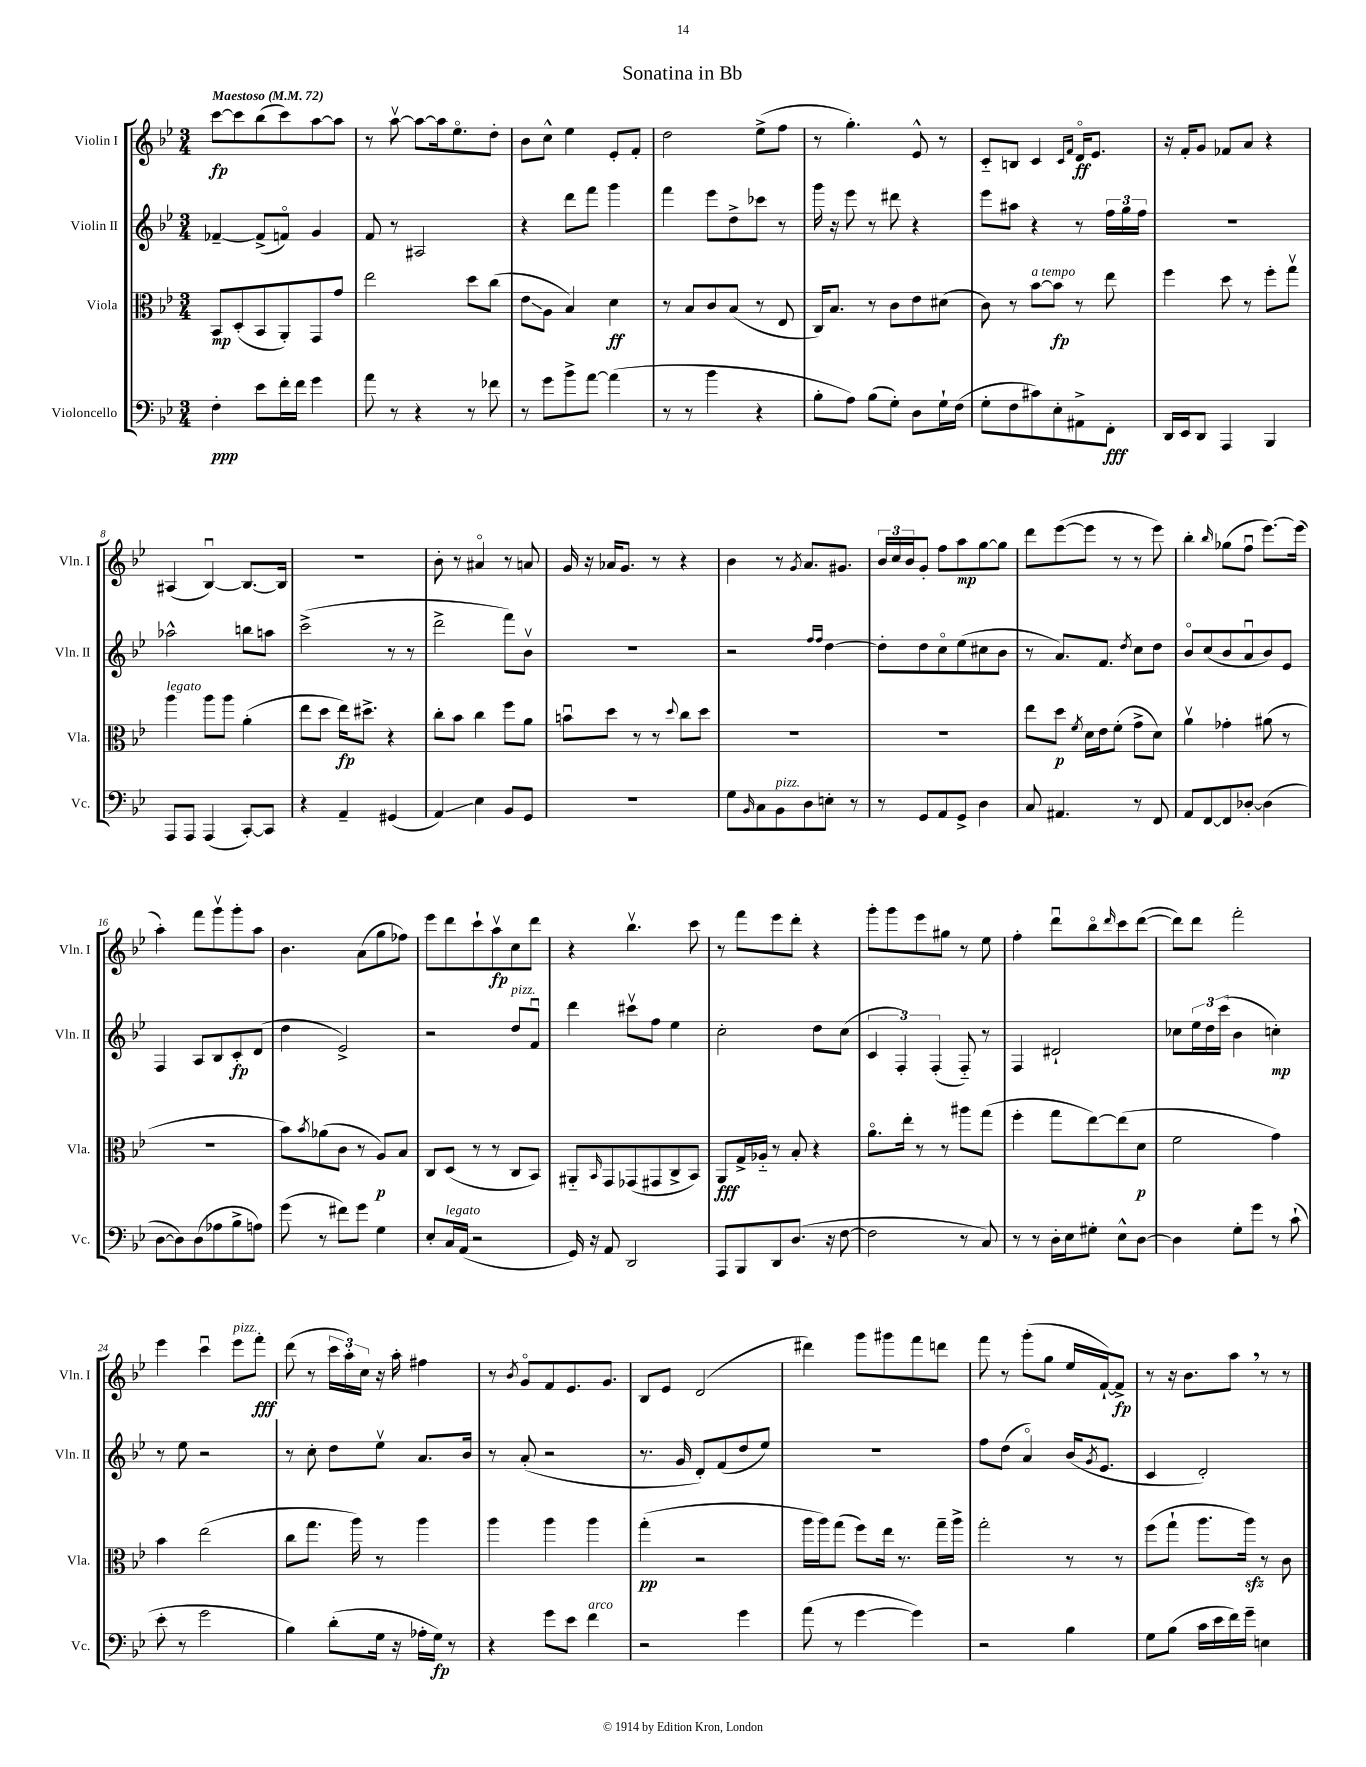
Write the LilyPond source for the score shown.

\header { title = "Sonatina in Bb" }
<<
\new StaffGroup <<
\new Staff = "s0" \with { instrumentName = "Violin I" shortInstrumentName = "Vln. I" } {
    \clef treble \key bes \major \numericTimeSignature \time 3/4 \tempo "Maestoso" 4 = 72
    c'''8~\fp c'''8 bes''8( c'''8) a''8~ a''8 |
    r8 a''8~\upbow a''8~ a''16 ees''8.\flageolet d''8-. |
    bes'8 c''8-^ ees''4 ees'8-. f'8-. |
    d''2 ees''8->( f''8 |
    r8 g''4.-.) ees'8-^ r8 |
    c'8-_ b8 c'4 \grace { c'16 f'16 } d'16\flageolet\ff ees'8. |
    r16 f'16-. g'8 fes'8 a'8 r4 |
    ais4( bes4~\downbow) bes8.~ bes16 |
    R2. |
    bes'8-. r8 ais'4\flageolet r8 a'8 |
    g'16 r16 aes'16 g'8. r8 r4 |
    bes'4 r8 \acciaccatura { g'8 } a'8. gis'8. |
    \tuplet 3/2 { bes'16 c''16 bes'16 } g'8-. f''8 a''8\mp g''8~ g''8 |
    d'''8 ees'''8~( ees'''8 r8 r8 ees'''8) |
    bes''4-. \grace { bes''16 } ges''8( f''8\downbow ees'''8.~) ees'''16( |
    a''4-.) f'''8 g'''8\upbow g'''8-. a''8 |
    bes'4. a'8( g''8 fes''8) |
    ees'''8 d'''8 c'''8-! a''8\upbow\fp c''8 d'''8 |
    r4 bes''4.\upbow c'''8 |
    r8 f'''8 ees'''8 d'''8-. r4 |
    g'''8-. g'''8 ees'''8 gis''8 r8 ees''8 |
    f''4-. d'''8\downbow bes''8\flageolet \grace { d'''16 } c'''8 d'''8~( |
    d'''8) d'''8 f'''2-. |
    ees'''4 c'''4\downbow ees'''8^\markup { \italic "pizz." } f'''8-.\fff |
    d'''8( r8 \tuplet 3/2 { c'''16 a''16-.) c''16 } r16 a''16-. fis''4 |
    r8 \acciaccatura { bes'8 } g'8\flageolet f'8 ees'8. g'8. |
    bes8 ees'8 d'2( |
    dis'''4) g'''8 gis'''8 f'''8 d'''8 |
    f'''8 r8 g'''8-.( g''8 ees''16 f'16~-!) f'8->\fp |
    r8 r16 bes'8. a''8 \breathe r8 r8 \bar "|." |
}
\new Staff = "s1" \with { instrumentName = "Violin II" shortInstrumentName = "Vln. II" } {
    \clef treble \key bes \major \numericTimeSignature \time 3/4
    fes'4~-- fes'8->( f'8\flageolet) g'4 |
    f'8 r8 ais2 |
    r4 d'''8 f'''8 g'''4 |
    f'''4 ees'''8 d''8-> ces'''8 r8 |
    g'''16 r16 ees'''8 r8 dis'''8 r4 |
    ees'''8 ais''8 r4 r8 \tuplet 3/2 { f''16 g''16 f''16 } |
    R2. |
    aes''2-^ b''8 a''8 |
    c'''2->( r8 r8 |
    d'''2-> f'''8) bes'8\upbow |
    R2. |
    r2 \grace { f''16 f''16 } d''4~ |
    d''8-. d''8 c''8\flageolet ees''8( cis''8 bes'8 |
    r8 a'8.) f'8. \acciaccatura { d''8 } c''8 d''8 |
    bes'8\flageolet c''8( bes'8 a'8\downbow bes'8) ees'8 |
    f4 a8 bes8 c'8-.\fp d'8( |
    d''4 ees'2->) |
    r2 d''8^\markup { \italic "pizz." } f'8\downbow |
    d'''4 cis'''8\upbow f''8 ees''4 |
    c''2-. d''8 c''8( |
    \tuplet 3/2 { c'4 f4-.) f4-.( } f8-_) r8 |
    f4 dis'2-! |
    ces''8 \tuplet 3/2 { ees''16 d''16 c'''16( } bes'4 c''4-.\mp) |
    r8 ees''8 r2 |
    r8 c''8-. d''8 ees''8\upbow a'8. bes'16 |
    r8 a'8-.( r2 |
    r8. g'16 d'8-.) f'8( d''8 ees''8) |
    R2. |
    f''8 d''8( a'4\flageolet) bes'16( \acciaccatura { g'8 } ees'8. |
    c'4 d'2-.) \bar "|." |
}
\new Staff = "s2" \with { instrumentName = "Viola" shortInstrumentName = "Vla." } {
    \clef alto \key bes \major \numericTimeSignature \time 3/4
    bes,8\mp d8-.( bes,8 a,8-.) g,8 g'8 |
    ees''2 d''8 c''8( |
    ees'8\glissando a8 bes4) d'4\ff |
    r8 bes8 c'8 bes8( r8 ees8 |
    c16) bes8. r8 c'8 ees'8 dis'8( |
    c'8) r8 bes'8~^\markup { \italic "a tempo" } bes'8\fp r8 ees''8 |
    f''4 d''8 r8 f''8-. g''8\upbow |
    a''4^\markup { \italic "legato" } a''8 a''8 a'4-.( |
    ees''8 d''8 ees''16\fp) dis''8.-> r4 |
    c''8-. bes'8 c''4 f''8 a'8 |
    b'8\downbow d''8 r8 r8 \appoggiatura { d''8 } c''8 d''8 |
    R2. |
    R2. |
    ees''8 d''8\p \acciaccatura { f'8 } d'16 ees'16 f'8-.( g'8-> d'8) |
    a'4\upbow ges'4-. ais'8( r8 |
    R2. |
    bes'8) \acciaccatura { bes'8 } aes'8( c'8 r8 a8\p) bes8 |
    c8 d8( r8 r8 c8 bes,8) |
    ais,8-_ \grace { bes,16 } g,8 ges,8( gis,8 c8-> bes,8) |
    a,8\fff g16-> aes16-_ r8 bes8-. r4 |
    a'8.\flageolet ees''16-. r8 r8 ais''8 g''8( |
    f''4-. g''8 ees''8~) ees''8( d'8\p |
    f'2 g'4) |
    bes'4 ees''2( |
    c''8 g''8. a''16) r8 a''4 |
    a''4 a''4 a''4 |
    g''4-.\pp( r2 |
    a''16 a''16) g''8( f''8) ees''16 r8. g''16-- a''16-> |
    g''2-. r8 r8 |
    f''8( g''8-! a''8. a''16\sfz) r8 c'8 \bar "|." |
}
\new Staff = "s3" \with { instrumentName = "Violoncello" shortInstrumentName = "Vc." } {
    \clef bass \key bes \major \numericTimeSignature \time 3/4
    f4-.\ppp ees'8 f'16-. f'16 g'4 |
    a'8 r8 r4 r8 fes'8 |
    r8 g'8 bes'8-> a'8~ a'4( |
    r8 r8 bes'4 r4 |
    bes8-. a8) bes8( g8-.) d8 g16-! f16( |
    g8-. f8 cis'8) ees8-. ais,8-> f,8-.\fff |
    d,16 ees,16 d,8 a,,4 bes,,4 |
    a,,8 a,,8 a,,4( c,8~-.) c,8 |
    r4 a,4-- gis,4( |
    a,4\glissando) ees4 bes,8 g,8 |
    R2. |
    g8 \grace { bes,16 } c8 bes,8^\markup { \italic "pizz." } d8 e8-. r8 |
    r8 g,8 a,8 g,8-> d4 |
    c8 ais,4. r8 f,8 |
    a,8 f,8~ f,8 des8~-. des4( |
    d8~ d8) d8( aes8 bes8-> a8) |
    g'8( r8 fis'8) g'8 g4 |
    ees8-. c16^\markup { \italic "legato" } a,16( r2 |
    g,16) r16 a,8 d,2 |
    a,,8 bes,,8 d,8 d8.( r16 f8~ |
    f2 r8 c8) |
    r8 r8 d16-. ees16 gis8-. ees8-^ d8~ |
    d4 g8-. g'8 r8 c'8-!( |
    ees'8-. r8 g'2 |
    bes4) d'8-.( g16 r16 aes16-. g16\fp) r8 |
    r4 g'8 ees'8 f'4^\markup { \italic "arco" } |
    r2 g'4 |
    a'8( r8 g'4~ g'4) |
    r2 bes4 |
    g8 bes8( c'16 ees'16 f'16) g'16-- e4 \bar "|." |
}
>>
>>
